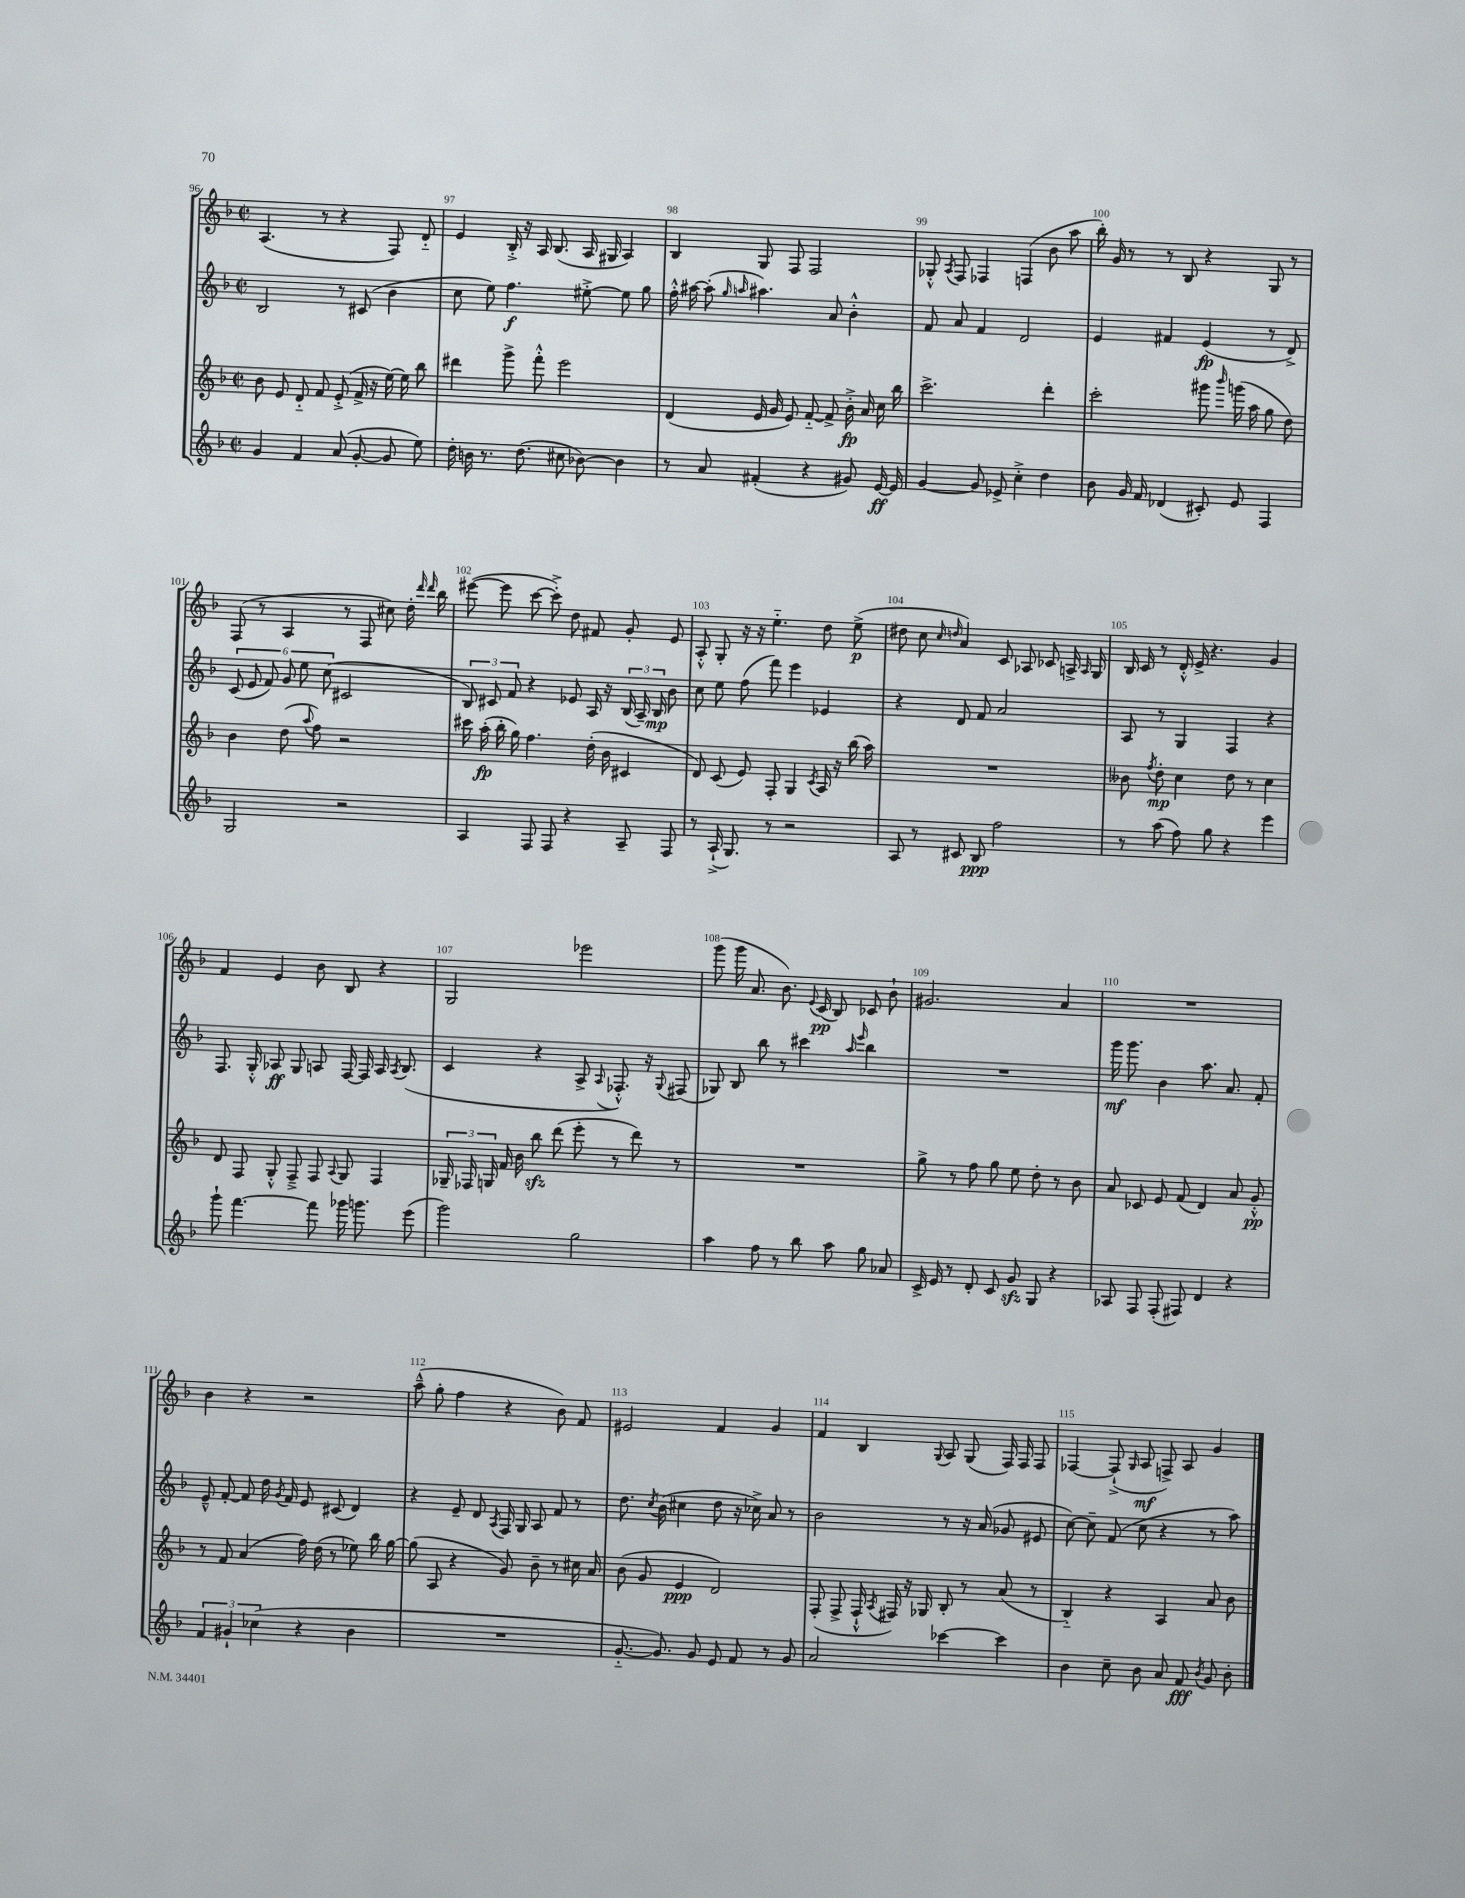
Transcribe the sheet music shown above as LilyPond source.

<<
\new StaffGroup <<
\new Staff = "s0" {
    \clef treble \key f \major \defaultTimeSignature \time 2/2
    \autoBeamOff a4.( r8 r4 f8) d'8-_ |
    e'4 bes16-.-> r16 a16 bes8.( a16 gis16 a4) |
    bes4 g8 f8 f2 |
    ges8-.-^ \acciaccatura { a8 } f8 fes4 f4( bes'8 a''8 |
    bes''16-.) g'16 r8 r8 bes8 r4 g8 r8 |
    f8( r8 a4 r8 f8 cis''8) d''16-. \grace { d'''16 d'''16 } bes''16 |
    eis'''8~( eis'''8 c'''8~ c'''8-.->) d''8 fis'8 g'8-. e'8 |
    a8-.-^ g8-. r16 r16 e''4.-_ d''8 e''8->\p( |
    dis''8 c''8 \grace { c''16 d''16 } a'4) c'8 aes8 ces'8 a16-> \grace { a16 } g16 |
    bes16 c'16 r8 d'16-.-^ e'16-> r4. g'4 |
    f'4 e'4 bes'8 bes8 r4 |
    g2 ees'''2 |
    g'''8( g'''16 a'8. bes'8.) \appoggiatura { e'8 } c'16\pp( bes8) ces'8 bes'8-! |
    gis'2. a'4 |
    R1 |
    bes'4 r4 r2 |
    a''8---^( g''8-. f''4 r4 bes'8) f'8 |
    eis'2 f'4 g'4 |
    f'4 bes4 \appoggiatura { g8 } a8 g8( f16) f16 f8 |
    fes4~ fes8-!->( \grace { g16 } a8\mf f8->) a8 g'4 \bar "|." |
}
\new Staff = "s1" {
    \clef treble \key f \major \defaultTimeSignature \time 2/2
    \autoBeamOff bes2 r8 cis'8( bes'4 |
    c''8 e''8) f''4.\f eis''8~-.-> eis''8 g''8 |
    f''16-.-^ ais''16~ ais''8-.( \grace { g''16 a''16 } ais''4.) a'8 bes'4-.-^ |
    f'8 a'8 f'4 d'2 |
    e'4 fis'4 e'4\fp( r8 d'8->) |
    \tuplet 6/4 { c'8( e'8 f'8) g'8 e''8 c''8( } cis'2 |
    \tuplet 3/2 { bes8) cis'8 f'8 } r4 ees'8 a16 r16 \tuplet 3/2 { bes16( a16--) bes16\mp } bes'8 |
    c''8 e''8 f''8( f'''8) e'''4 ees'4 |
    r4 d'8 f'8 a'2 |
    a8 r8 g4 f4 r4 |
    f8. g16-.-^ aes8\ff g8 a8 f16~ f16 a16 \acciaccatura { a8 } bes8.( |
    c'4 r4 a8-> \appoggiatura { a8 } fes8.-.-^) r16 \appoggiatura { g8 } fis8( |
    ges8) bes8 bes''8 r8 cis'''4 \grace { a''16 e'''16 } bes''4 |
    R1 |
    g'''16\mf g'''8. bes'4 a''8. a'8. f'8-. |
    e'8---^ f'8~-. f'8 d''16 \acciaccatura { g'8 } f'16 e'8 cis'8( d'4) |
    r4 e'8-- d'8 \acciaccatura { a8 } f16 g16 a8 f'8 r8 |
    d''8. \acciaccatura { c''8 } bes'16( cis''4 d''8 r16 ces''16->) a'8 r8 |
    bes'2 r8 r16 a'16( ges'8 eis'8 |
    c''8~) c''8-- f'8( c''8 r4 r8 a''8) \bar "|." |
}
\new Staff = "s2" {
    \clef treble \key f \major \defaultTimeSignature \time 2/2
    \autoBeamOff bes'8 e'8 d'8-_ f'8 e'8-.->( f'16-> r16 e''16~) e''16 bes''8 |
    dis'''4 g'''8-> f'''8-.-^ e'''2 |
    d'4( e'16 g'16 e'8) f'8~-_ f'8-> bes'16-.->\fp a'16 c''16 bes''16 |
    c'''2.-> d'''4-. |
    c'''2-. gis'''8 \grace { bes'''16 } g'''16( a''16 g''8 d''8) |
    bes'4 d''8( \appoggiatura { a''8 } f''8) r2 |
    cis'''16 a''16-.\fp( bes''16-. g''16) f''4. d''16-.( bes'16 cis'4 |
    d'8) c'8( e'8) f8-. g4 \acciaccatura { c'8 } a16 r16 bes''16( a''16) |
    R1 |
    beses'8 \acciaccatura { f''8 } d''8-.\mp c''4 d''8 r8 c''4 |
    d'8 f8 g8-.-^ f8---> f8 \appoggiatura { a8 } g8 f4 |
    \tuplet 3/2 { ges16-- fes16 g16 } f'16 bes'16 bes''8\sfz d'''8( e'''8-. r8 d'''8) r8 |
    R1 |
    g''8-> r8 f''8 g''8 e''8 d''8-. r8 bes'8 |
    a'8 ces'8 e'8 f'8( d'4) a'8 g'8-.-^\pp |
    r8 f'8 a'4( f''16) d''16( r8 ees''8) bes''16 g''16~ |
    g''8( a8 r4 g'8) bes'8-- r8 cis''16 a'16 |
    bes'8( g'8 e'4\ppp d'2) |
    f8-.( f8-> f16-!-^ \acciaccatura { a8 } fis16) r16 ges16 bes8-. r8 a'8( r8 |
    bes4-_) r4 a4 a'8 bes'8 \bar "|." |
}
\new Staff = "s3" {
    \clef treble \key f \major \defaultTimeSignature \time 2/2
    \autoBeamOff g'4 f'4 a'8( g'8~-. g'8 e''8) |
    d''16-. b'16 r8. d''8.( cis''8 bes'8~) bes'4 |
    r8 a'8 fis'4-.( r4 gis'8) e'16~\ff e'16 |
    g'4~ g'8 ees'8-> c''4-.-> d''4 |
    bes'8 g'16 f'16 des'4( cis'8-.) e'8 f4 |
    g2 r2 |
    a4 f8 f8 r4 a8-- f8 |
    r8 a16-!->( g8.) r8 r2 |
    a8 r8 cis'8 bes8\ppp f''2 |
    r8 a''8( f''8) g''8 r4 e'''4 |
    g'''8-! f'''4.~ f'''8 ges'''16 g'''8. e'''8( |
    g'''2) g''2 |
    a''4 f''8 r8 bes''8 a''8 g''8 aes'8 |
    c'16-> e'16 r8 d'8-. c'8 g'8\sfz g8 r4 |
    aes8 f8 f8-.( fis8) d'4 r4 |
    \tuplet 3/2 { f'4 gis'4-! ces''4( } r4 bes'4 |
    R1 |
    g'8.~-_ g'8.) g'8 e'8 f'8 r8 g'8 |
    a'2 ces'''4~ ces'''4 |
    bes'4 c''8-- bes'8 a'8 f'8\fff \acciaccatura { bes'8 } g'8 bes'8-. \bar "|." |
}
>>
>>
\layout { \context { \Score currentBarNumber = #96 \override BarNumber.break-visibility = ##(#f #t #t) barNumberVisibility = #all-bar-numbers-visible } }
